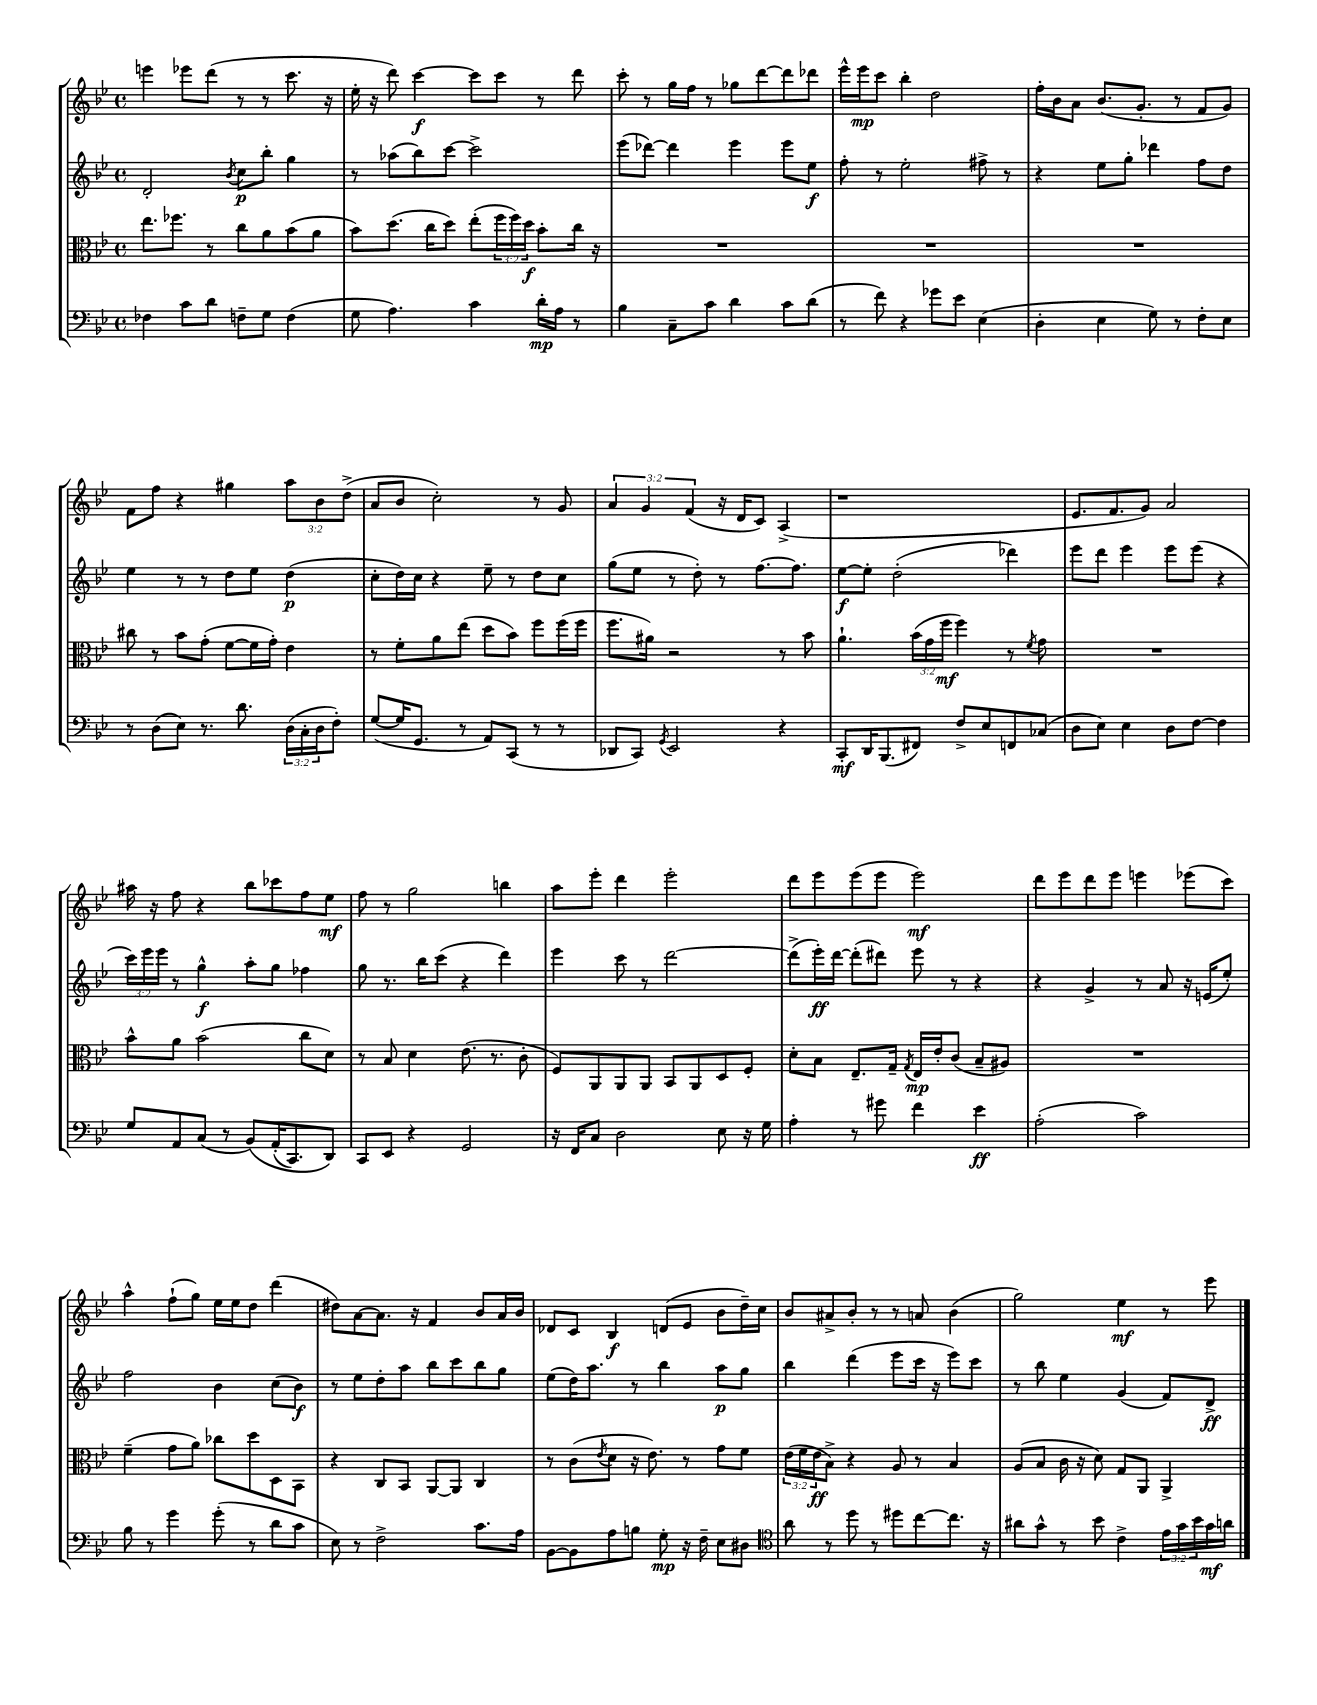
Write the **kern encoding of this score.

**kern	**kern	**kern	**kern
*staff4	*staff3	*staff2	*staff1
*clefF4	*clefC3	*clefG2	*clefG2
*k[b-e-]	*k[b-e-]	*k[b-e-]	*k[b-e-]
*M4/4	*M4/4	*M4/4	*M4/4
*met(c)	*met(c)	*met(c)	*met(c)
4F-	8.ee-	2d'	4eee
.	8.ff-	.	.
8c	.	.	8eee-
8d	8r	.	(8ddd
.	.	8qb-	.
8F~	8cc	8cc	8r
8G	8a	8bb-'	8r
(4F	(8b-	4gg	8.ccc
.	8a	.	.
.	.	.	16r
=	=	=	=
8G	8b-)	8r	16ee-'
.	.	.	16r
4.A)	(8.dd	(8aa-	8ddd)
.	.	8bb-)	[4ccc
.	16cc	.	.
.	8dd)	[8ccc	.
4c	(8ee-'	2ccc^]	8ccc]
.	24ff	.	8ccc
.	24ff)	.	.
.	24dd	.	.
16d'	8b-'	.	8r
16A	.	.	.
8r	16cc	.	8ddd
.	16r	.	.
=	=	=	=
4B-	1r	(8eee-	8ccc'
.	.	[8ddd-)	8r
8C~	.	4ddd-]	16gg
.	.	.	16ff
8c	.	.	8r
4d	.	4eee-	8gg-
.	.	.	[8ddd
8c	.	8eee-	8ddd]
(8d	.	8ee-	8ddd-
=	=	=	=
8r	1r	8ff'	16eee-^^
.	.	.	16eee-
8f)	.	8r	8ccc
4r	.	2ee-'	4bb-'
8g-	.	.	2dd
8e-	.	.	.
(4E-	.	8ff#^	.
.	.	8r	.
=	=	=	=
4D'	1r	4r	16ff'
.	.	.	16b-
.	.	.	8a
4E-	.	8ee-	(8.b-
.	.	8gg'	.
.	.	.	8.g'
8G)	.	4ddd-	.
8r	.	.	8r
8F'	.	8ff	8f
8E-	.	8dd	8g)
=	=	=	=
8r	8cc#	4ee-	8f
(8D	8r	.	8ff
8E-)	8b-	8r	4r
8.r	(8g'	8r	.
.	[8f	8dd	4gg#
8.d	.	.	.
.	16f]	8ee-	.
.	16g')	.	.
(24D	4e-	(4dd	12aa
24C'	.	.	.
24D	.	.	12b-
8F')	.	.	.
.	.	.	(12dd^
=	=	=	=
([8G	8r	8cc'	8a
16G]	8f'	16dd)	8b-
8.GG	.	16cc	.
.	8a	4r	2cc')
8r	(8ee-	.	.
8AA)	8dd	8ee-~	.
(8CC	8b-)	8r	.
8r	8ff	8dd	8r
8r	(16ff	8cc	8g
.	16ff	.	.
=	=	=	=
8DD-	8.ff	(8gg	6a
8CC)	.	8ee-	.
.	.	.	6g
.	16a#)	.	.
8qGG	.	.	.
2EE-	2r	8r	.
.	.	.	(6f
.	.	8dd')	.
.	.	8r	16r
.	.	.	16d
.	.	[8.ff	8c)
4r	8r	.	(4A^
.	.	8.ff]	.
.	8b-	.	.
=	=	=	=
8CC'	4.a`	[8ee-	1r
16DD	.	8ee-']	.
(8.BBB-	.	.	.
.	.	(2dd'	.
8FF#)	(24b-	.	.
.	24g	.	.
.	24ff	.	.
8F^	4ff)	.	.
8E-	.	.	.
8FF	8r	4ddd-)	.
.	8qf	.	.
(8C-	8g	.	.
=	=	=	=
8D	1r	8eee-	8.e-
8E-)	.	8ddd	.
.	.	.	8.f
4E-	.	4eee-	.
.	.	.	8g)
8D	.	8eee-	2a
[8F	.	(8eee-	.
4F]	.	4r	.
=	=	=	=
8G	8b-^^	24ccc)	16aa#
.	.	24eee-	.
.	.	.	16r
.	.	24eee-	.
8AA	8a	8r	8ff
(8C	(2b-	4gg^^	4r
8r	.	.	.
&(8BB-)	.	8aa'	8bb-
(16AA'	.	8gg	8ccc-
8.CC)	.	.	.
.	8cc	4ff-	8ff
8DD&)	8d)	.	8ee-
=	=	=	=
8CC	8r	8gg	8ff
8EE-	8B-	8.r	8r
4r	4d	.	2gg
.	.	16bb-	.
.	.	(8ccc	.
2GG	(8.e-	4r	.
.	8.r	.	.
.	.	4ddd)	4bb
.	8c'	.	.
=	=	=	=
16r	8F)	4eee-	8aa
16FF	.	.	.
8C	8AA	.	8eee-'
2D	8AA	8ccc	4ddd
.	8AA	8r	.
.	8BB-	[2ddd	2eee-'
.	8AA	.	.
8E-	8D	.	.
16r	8F'	.	.
16G	.	.	.
=	=	=	=
4A'	8d'	(8ddd^]	8ddd
.	8B-	16eee-')	8eee-
.	.	[16ddd	.
8r	8.E-~	(8ddd']	(8eee-
8g#	.	8ddd#)	8eee-
.	16G~	.	.
.	8qG	.	.
4f	16E-	8eee-	2eee-)
.	16e-'	.	.
.	(8c	8r	.
4e-	8B-~	4r	.
.	8A#)	.	.
=	=	=	=
(2A'	1r	4r	8ddd
.	.	.	8eee-
.	.	4g^	8ddd
.	.	.	8eee-
2c)	.	8r	4eee
.	.	8a	.
.	.	16r	(8eee-
.	.	(16e	.
.	.	8ee-')	8ccc)
=	=	=	=
8B-	(4f~	2ff	4aa^^
8r	.	.	.
4g	8g	.	(8ff`
.	8a)	.	8gg)
(8g'	8cc-	4b-	16ee-
.	.	.	16ee-
8r	8dd	.	8dd
8d	8D	(8cc	(4ddd
8c	8BB-	8b-)	.
=	=	=	=
8E-)	4r	8r	8dd#)
8r	.	8ee-	[8a
2F^	8C	8dd'	8.a]
.	8BB-	8aa	.
.	.	.	16r
.	[8AA	8bb-	4f
.	8AA]	8ccc	.
8.c	4C	8bb-	8b-
.	.	8gg	16a
16A	.	.	16b-
=	=	=	=
[8BB-	8r	(8ee-	8d-
8BB-]	(8c	16dd)	8c
.	.	8.aa	.
.	8qe-	.	.
8A	8d	.	4B-
8B	16r	8r	.
.	8.e-)	.	.
8G'	.	4bb-	(8d
16r	8r	.	8e-
16F~	.	.	.
8E-	8g	8aa	8b-
8D#	8f	8gg	16dd~)
.	.	.	16cc
=	=	=	=
*clefC4	*	*	*
8a	(24e-	4bb-	8b-
.	24f	.	.
.	24e-	.	.
8r	8B-^)	.	8a#^
8dd	4r	(4ddd	8b-'
8r	.	.	8r
8dd#	8A	8eee-	8r
[8cc	8r	16ccc	8a
.	.	16r	.
8.cc]	4B-	8eee-)	(4b-
.	.	8ccc	.
16r	.	.	.
=	=	=	=
8a#	(8A	8r	2gg)
8g^^	8B-	8bb-	.
8r	16c	4ee-	.
.	16r	.	.
8b-	8d)	.	.
4c^	8G	(4g	4ee-
.	8AA	.	.
24e-	4AA^	8f)	8r
24g	.	.	.
24b-	.	.	.
16g	.	8d^	8eee-
16a	.	.	.
==	==	==	==
*-	*-	*-	*-
